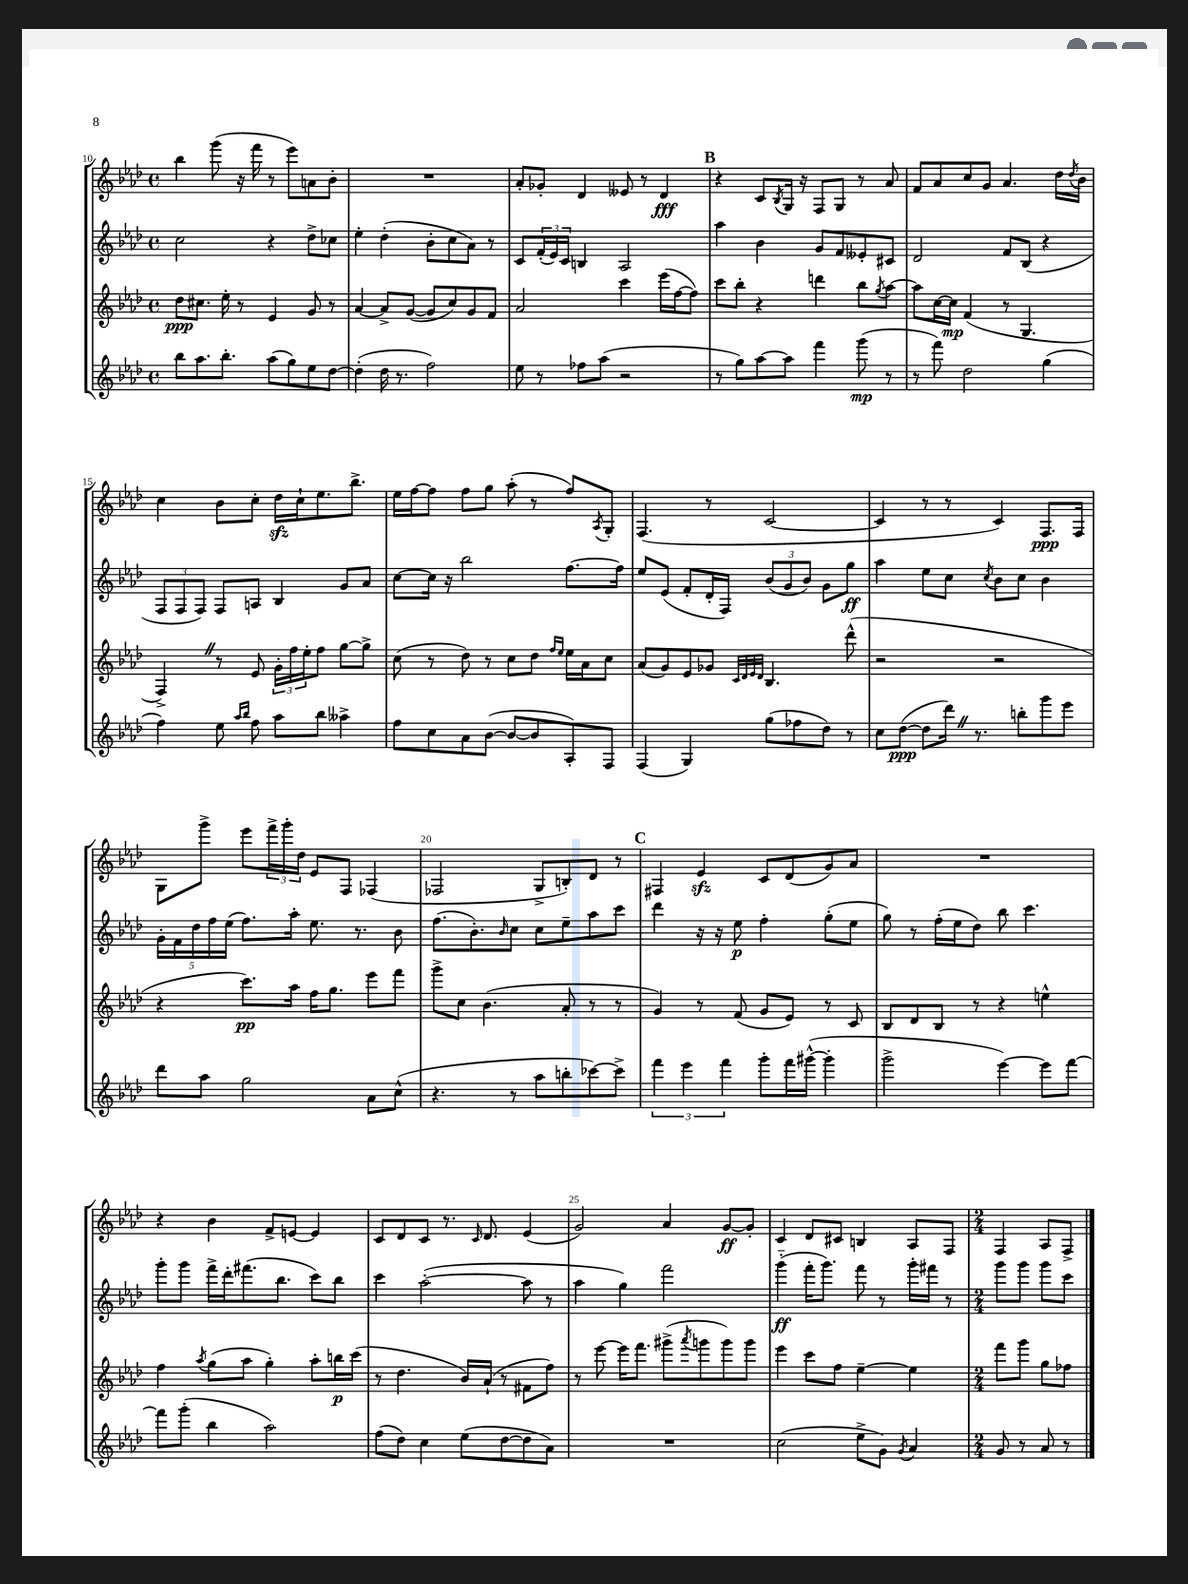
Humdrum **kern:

**kern	**kern	**kern	**kern
*staff4	*staff3	*staff2	*staff1
*clefG2	*clefG2	*clefG2	*clefG2
*k[b-e-a-d-]	*k[b-e-a-d-]	*k[b-e-a-d-]	*k[b-e-a-d-]
*M4/4	*M4/4	*M4/4	*M4/4
*met(c)	*met(c)	*met(c)	*met(c)
8bb-	8dd-	2cc	4bb-
8.aa-	8.cc#	.	.
.	.	.	(8ggg
8.bb-'	16ee-'	.	.
.	8r	.	16r
.	.	.	16fff
(8aa-	4e-	4r	8r
8gg)	.	.	8eee-)
8ee-	8g	8dd-^	8a
[8dd-	8r	8cc-	8b-'
=	=	=	=
(4dd-']	[4a-	4ee-'	1r
16dd-	8a-^]	(4dd-'	.
8.r	.	.	.
.	([8g	.	.
2ff)	8g]	8b-'	.
.	8cc)	8cc	.
.	8g	8a-)	.
.	8f	8r	.
=	=	=	=
8ee-	2a-	8c	8a-'
8r	.	(24f'	8g-'
.	.	24e-)	.
.	.	24c	.
8ff-	.	4B	4d-
(8aa-	.	.	.
2r	4ccc	2A-	8e--
.	.	.	8r
.	(16eee-	.	4d-
.	[16ff	.	.
.	8ff])	.	.
=	=	=	=
8r	8ccc	4aa-	4r
8gg)	8bb-'	.	.
[8aa-	4r	4b-	8c
.	.	.	8qB-
8aa-]	.	.	16G
.	.	.	16r
4fff	4ddd	8g	8F
.	.	8f	8G
(8ggg	8bb-	8e--'	8r
.	8qgg	.	.
8r	[8aa-	8c#	8a-
=	=	=	=
8r	8aa-]	2d-	8f
8fff)	[16cc	.	8a-
.	16cc]	.	.
2dd-	(4f	.	8cc
.	.	.	8g
.	8r	8f	4.a-
.	4.G	(8B-	.
(4gg	.	4r	.
.	.	.	16dd-
.	.	.	8qdd-
.	.	.	16b-
=	=	=	=
4ff)	4F^)	12F	4cc
.	.	12F	.
.	.	12F)	.
8ee-	8r	8F	8b-
16qqaa-	.	.	.
16qqbb-	.	.	.
8ff	8e-	8A	8cc'
8aa-	24g'	4B-	16dd-
.	24ff	.	.
.	.	.	16cc`
.	24ee-'	.	.
8bb-	8ff	.	8.ee-
4aa--^	[8gg	8g	.
.	.	.	8.bb-^
.	8gg^]	8a-	.
=	=	=	=
8ff	(8cc	[8cc	16ee-
.	.	.	[16ff
8cc	8r	16cc]	8ff]
.	.	16r	.
8a-	8dd-)	2bb-	8ff
([8b-	8r	.	8gg
8b-_	8cc	.	(8aa-'
8b-]	8dd-	.	8r
.	16qqff	.	.
.	16qqee-	.	.
8A-')	16ee-	[8.ff	8ff)
.	16a-	.	.
.	.	.	8qA-
8F	8cc	.	8G'
.	.	16ff]	.
=	=	=	=
(4F	(8a-	8ee-	(4.F
.	8g)	(8e-	.
4G)	8e-	8f'	.
.	8g-	16d-'	8r
.	.	16F)	.
.	32qqc	.	.
.	32qqd-	.	.
.	32qqe-	.	.
.	32qqd-	.	.
(8gg	4.B-	(12b-	[2c
.	.	12g	.
8ff-	.	.	.
.	.	12b-)	.
8dd-)	.	8g	.
8r	(8ddd-^^	8gg	.
=	=	=	=
8cc	2r	4aa-	4c]
([8dd-	.	.	.
8dd-]	.	8ee-	8r
16ddd-)	.	8cc	8r
8.r	.	.	.
.	.	8qcc	.
.	2r	8b-	4c)
8bb'	.	8cc	.
8ggg	.	4b-	8.F
8eee-	.	.	.
.	.	.	16F
=	=	=	=
8ddd-	4r	20g'	8G
.	.	20f	.
.	.	20dd-	.
8aa-	.	.	8ggg^
.	.	20ff	.
.	.	(20ee-	.
2gg	8.ccc)	8.ff)	8eee-
.	.	.	24fff^
.	.	.	24ggg'
.	16aa-	16aa-'	.
.	.	.	24dd-
.	16ff	8.ee-	8e-
.	8.gg	.	.
.	.	.	8F
.	.	8.r	.
8a-	8eee-	.	(4F-
(8cc^^	8fff	8b-	.
=	=	=	=
4.r	8ggg^	(8.ff	2F-
.	8cc	.	.
.	.	8.b-')	.
.	(4.b-	.	.
.	.	16qqb-	.
8r	.	8cc	.
8aa-	.	8cc	8G^
8bb'	8a-'	8ee-~	8B')
[8ccc-)	8r	8aa-	8d-
8ccc-^]	8r	8ccc	8r
=	=	=	=
6fff	4g)	4ddd-	4F#
6eee-	.	.	.
.	8r	16r	4e-
.	.	16r	.
6fff	.	.	.
.	(8f	8ee-	.
8ggg'	8g	4ff'	8c
16fff	8e-)	.	(8d-
([16ggg#^^	.	.	.
4ggg#']	8r	(8gg'	8g)
.	8c	8ee-	8a-
=	=	=	=
2ggg^	8B-	8gg)	1r
.	8d-	8r	.
.	8B-	(16ff'	.
.	.	16ee-	.
.	8r	8dd-)	.
[4eee-)	4r	8bb-	.
.	.	4.ccc	.
8eee-]	4ee^^	.	.
[8fff	.	.	.
=	=	=	=
8fff]	4ff	8ggg'	4r
(8ggg'	.	8ggg	.
.	8qaa-	.	.
4bb-	(8gg	16fff^	4b-
.	.	16ddd-'	.
.	8aa-	(8.fff#	.
2aa-)	4gg')	.	8f^
.	.	8.bb-	.
.	.	.	[8e
.	8aa-'	8ccc)	4e]
.	16bb	8bb-	.
.	(16ccc	.	.
=	=	=	=
(8ff	8r	4ccc	8c
8dd-)	4.dd-	.	8d-
4cc	.	([2aa-'	8c
.	.	.	8.r
(8ee-	16b-)	.	.
.	.	.	16qqc
.	(16a-`	.	8.d-
[8dd-	8r	.	.
8dd-]	8f#	8aa-]	(4e-
8a-)	8ff)	8r	.
=	=	=	=
1r	8r	4aa-	2g)
.	[8eee-	.	.
.	16eee-]	4gg)	.
.	8.fff	.	.
.	(8ggg#^	2fff	4a-
.	8qaaa-	.	.
.	8ggg	.	.
.	8ggg)	.	[8g
.	8ggg	.	8g']
=	=	=	=
(2cc	4eee-	(4ggg'~	4c
.	8ccc	16fff'	8d-
.	.	8.ggg)	.
.	8ff	.	8c#
8ee-^	[4ee-~	8fff	4B
8g)	.	8r	.
8qg	.	.	.
4a-	4ee-]	16ggg'	8A-
.	.	16fff#	.
.	.	8r	8F
=	=	=	=
*M2/4	*M2/4	*M2/4	*M2/4
8g	8fff	8ggg	4F
8r	8ggg	8ggg	.
8a-	8gg	8ggg	8A-
8r	8ff-	8ccc	8F^
==	==	==	==
*-	*-	*-	*-
